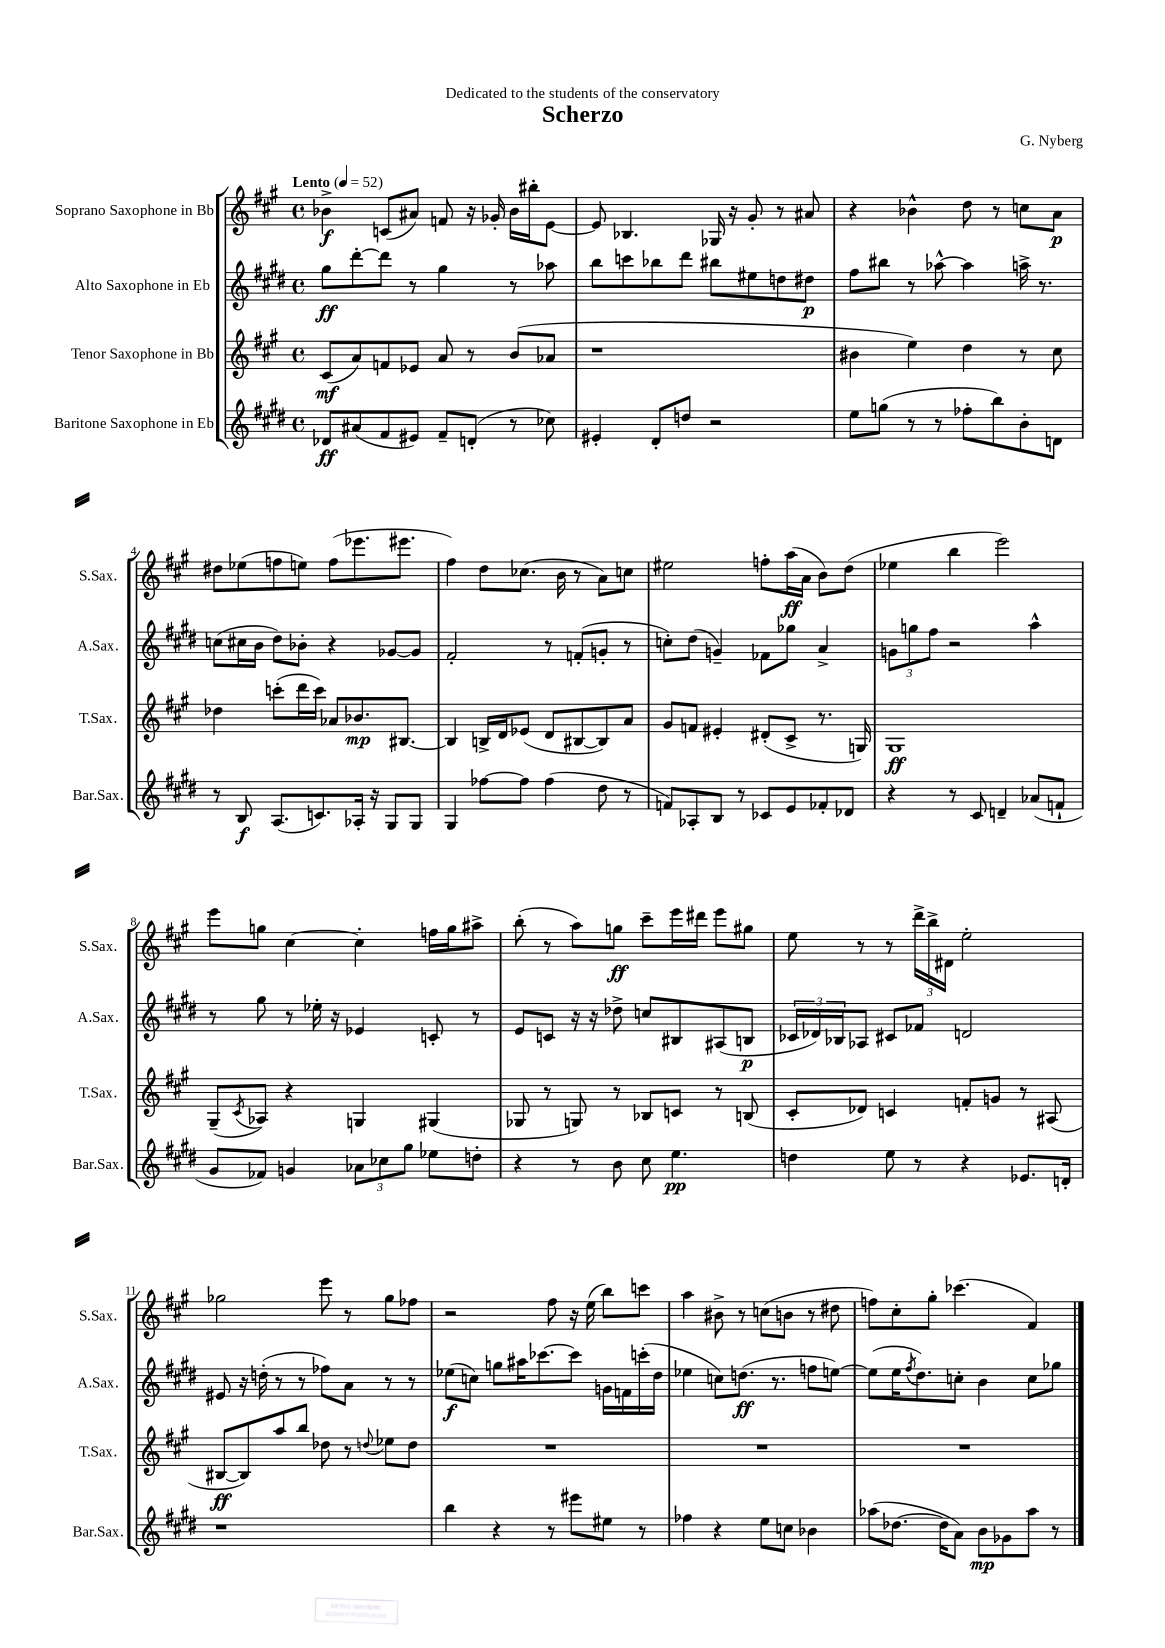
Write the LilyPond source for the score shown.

\header { title = "Scherzo" composer = "G. Nyberg" dedication = "Dedicated to the students of the conservatory" }
<<
\new StaffGroup <<
\new Staff = "s0" \with { instrumentName = "Soprano Saxophone in Bb" shortInstrumentName = "S.Sax." } {
    \clef treble \key a \major \defaultTimeSignature \time 4/4 \tempo "Lento" 4 = 52
    bes'4->\f c'8( ais'8) f'8 r16 ges'16-. bes'16 bis''16-. e'8~ |
    e'8 bes4. ges16 r16 gis'8-. r8 ais'8 |
    r4 bes'4-^ d''8 r8 c''8 a'8\p |
    dis''8 ees''8( f''8 e''8) f''8( ees'''8. eis'''8. |
    fis''4) d''8 ces''8.( b'16 r8 a'8) c''8 |
    eis''2 f''8-. a''16\ff( a'16 b'8) d''8( |
    ees''4 b''4 e'''2) |
    e'''8 g''8 cis''4~ cis''4-. f''16 g''16 ais''8-> |
    b''8-.( r8 a''8) g''8\ff cis'''8-- e'''16 dis'''16 e'''8 gis''8 |
    e''8 r8 r8 \tuplet 3/2 { d'''16-> b''16-> dis'16 } e''2-. |
    ges''2 e'''8 r8 ges''8 fes''8 |
    r2 fis''8 r16 e''16( b''8) c'''8 |
    a''4 bis'8-> r8 c''8( b'8 r8 dis''8 |
    f''8) cis''8-. gis''8-. ces'''4.( fis'4) \bar "|." |
}
\new Staff = "s1" \with { instrumentName = "Alto Saxophone in Eb" shortInstrumentName = "A.Sax." } {
    \clef treble \key e \major \defaultTimeSignature \time 4/4
    gis''8\ff dis'''8~-. dis'''8 r8 gis''4 r8 aes''8 |
    b''8 c'''8 bes''8 dis'''8 bis''8 eis''8 d''8 dis''8\p |
    fis''8 bis''8 r8 aes''8~-^ aes''4 a''16-> r8. |
    c''8( cis''16 b'16 dis''8) bes'8-. r4 ges'8~ ges'8 |
    fis'2-. r8 f'8-.( g'8-. r8 |
    c''8-.) dis''8( g'4--) fes'8 ges''8 a'4-> |
    \tuplet 3/2 { g'8 g''8 fis''8 } r2 a''4-^ |
    r8 gis''8 r8 ees''16-. r16 ees'4 c'8-. r8 |
    e'8 c'8 r16 r16 des''8-> c''8 bis8 ais8( b8\p |
    \tuplet 3/2 { ces'16 des'16) bes16 } aes8 cis'8 fes'8 d'2 |
    eis'8 r16 d''16-.( r8 r8 fes''8) a'8 r8 r8 |
    ees''8\f( c''8) g''8 ais''16 ces'''8.~ ces'''8 g'16 f'16 c'''16-.( dis''16 |
    ees''4 c''8) d''8.\ff( r8. f''8 e''8~) |
    e''8( e''16 \acciaccatura { fis''8 } dis''8.) c''8-. b'4 c''8 ges''8 \bar "|." |
}
\new Staff = "s2" \with { instrumentName = "Tenor Saxophone in Bb" shortInstrumentName = "T.Sax." } {
    \clef treble \key a \major \defaultTimeSignature \time 4/4
    cis'8\mf( a'8) f'8 ees'8 a'8 r8 b'8( aes'8 |
    r1 |
    bis'4 e''4) d''4 r8 cis''8 |
    des''4 c'''8-.( d'''16 c'''16) aes'8 bes'8.\mp bis8.~ |
    bis4 b16-> d'16 ees'8( d'8 bis8~ bis8) a'8 |
    gis'8 f'8 eis'4-. dis'8-.( cis'8-> r8. g16) |
    gis1\ff |
    gis8--( \acciaccatura { cis'8 } aes8) r4 g4 gis4( |
    ges8 r8 g8) r8 bes8 c'8 r8 b8( |
    cis'8-. des'8) c'4 f'8-. g'8 r8 ais8( |
    bis8~\ff bis8) a''8 b''8 des''8 r8 \appoggiatura { d''8 } ees''8 d''8 |
    R1 |
    R1 |
    R1 \bar "|." |
}
\new Staff = "s3" \with { instrumentName = "Baritone Saxophone in Eb" shortInstrumentName = "Bar.Sax." } {
    \clef treble \key e \major \defaultTimeSignature \time 4/4
    des'8\ff ais'8( fis'8 eis'8) fis'8-- d'8-.( r8 ces''8) |
    eis'4-. dis'8-. d''8 r2 |
    e''8 g''8( r8 r8 fes''8-. b''8) b'8-. d'8 |
    r8 b8\f a8.( c'8.) aes16-. r16 gis8 gis8 |
    gis4 fes''8~ fes''8 fes''4( dis''8 r8 |
    f'8) aes8-. b8 r8 ces'8 e'8 fes'8-. des'8 |
    r4 r8 cis'8 d'4-- aes'8( f'8-! |
    gis'8 fes'8) g'4 \tuplet 3/2 { aes'8 ces''8 gis''8 } ees''8 d''8-. |
    r4 r8 b'8 cis''8 e''4.\pp |
    d''4 e''8 r8 r4 ees'8. d'16-. |
    r1 |
    b''4 r4 r8 eis'''8 eis''8 r8 |
    fes''4 r4 e''8 c''8 bes'4 |
    aes''8( des''8.~ des''16 a'8) b'8\mp ges'8 aes''8 r8 \bar "|." |
}
>>
>>
